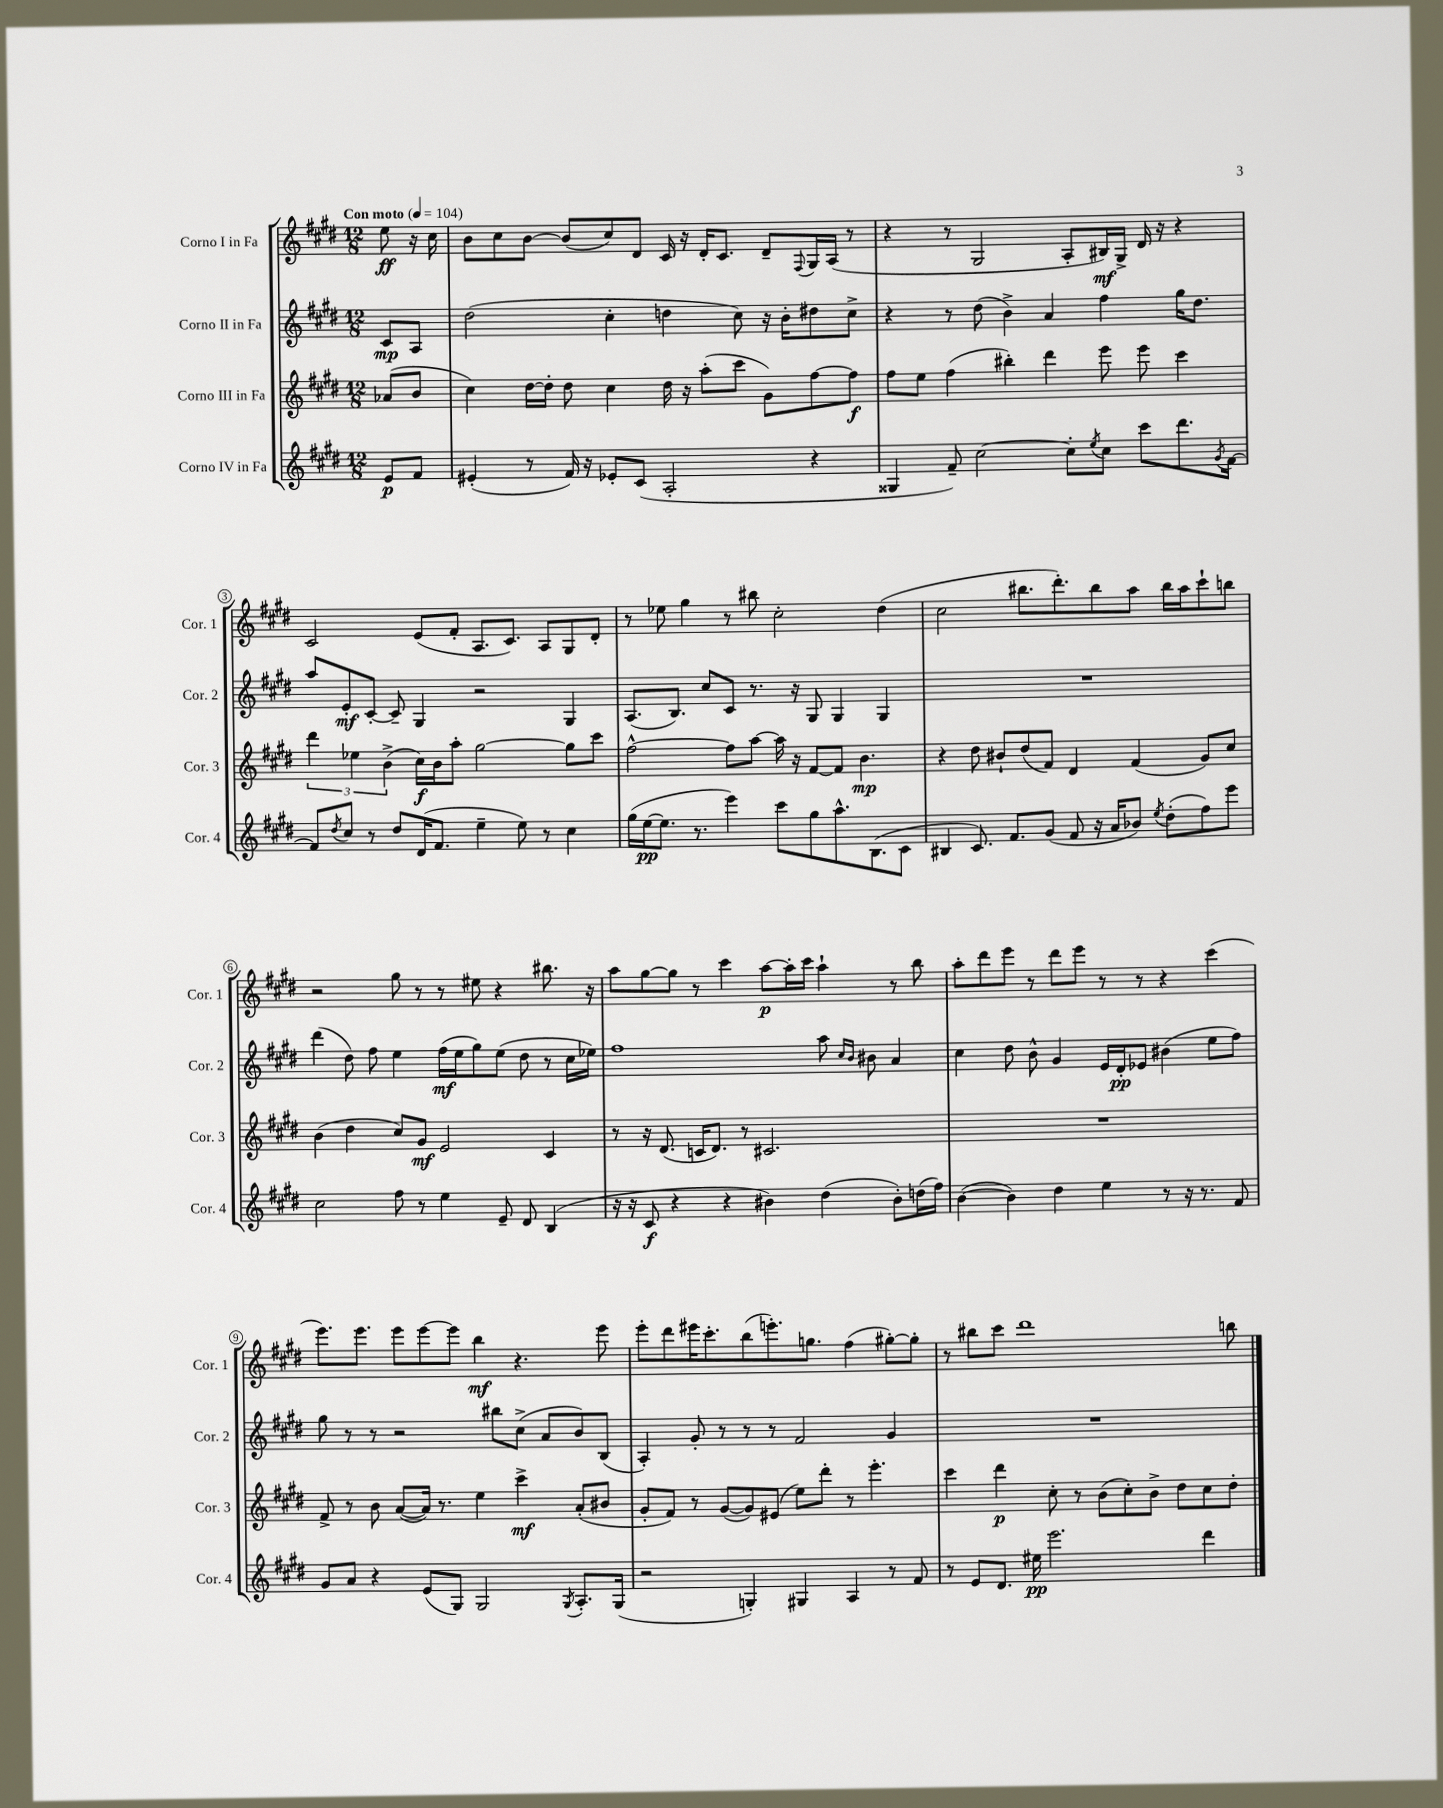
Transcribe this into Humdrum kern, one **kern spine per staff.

**kern	**kern	**kern	**kern
*staff4	*staff3	*staff2	*staff1
*clefG2	*clefG2	*clefG2	*clefG2
*k[f#c#g#d#]	*k[f#c#g#d#]	*k[f#c#g#d#]	*k[f#c#g#d#]
*M12/8	*M12/8	*M12/8	*M12/8
*MM104	*MM104	*MM104	*MM104
8e/L	(8a-/L	8c#/L	8ee\
8f#/J	8b/J	8A/J	16r
.	.	.	16cc#\
=	=	=	=
(4e#'/	4cc#\)	(2dd#\	8b\L
.	.	.	8cc#\
8r	[16dd#\LL	.	[8b\J
.	16dd#'\]JJ	.	.
16f#/)	8dd#\	.	(8b/]L
16r	.	.	.
8e-'/L	4cc#\	4cc#'\	8cc#/)
(8c#/J	.	.	8d#/J
2A'/	16dd#\	4dd\	16c#/
.	16r	.	16r
.	(8aa'\L	.	16d#'/LK
.	.	.	8.c#/J
.	8ccc#\J	8cc#\)	.
.	8g#\L)	16r	8d#~/L
.	.	16b'\LK	.
.	.	.	8qqF#/
4r	[8ff#\	8dd#\	16G#/L
.	.	.	(16A/JJ
.	8ff#\]J	8cc#^\J	8r
=	=	=	=
4G##/	8ff#\L	4r	4r
.	8ee\J	.	.
8f#~/)	(4ff#\	8r	8r
[2cc#\	.	(8dd#\	2G#/
.	4bb#'\)	4b^\)	.
.	4ddd#\	4a/	.
8cc#'\]L	.	.	8A'/L
8qee/	.	.	.
8cc#\J	8eee\	4ff#\	16B#/L)
.	.	.	16G#^/JJ
8ccc#\L	8eee\	.	16d#/
.	.	.	16r
8.ddd#\	4ccc#\	16gg#\LK	4r
.	.	8.dd#\J	.
8qg#/	.	.	.
[16f#\Jk	.	.	.
=	=	=	=
8f#/]L	6ddd#\	8aa/L	2c#/
8qdd#/	.	.	.
8cc#/J	.	8e'/	.
.	6ee-\	.	.
8r	.	[8c#'/J	.
.	(6b^\	.	.
8dd#/L	.	8c#~/]	.
(16d#/K	16cc#\LL)	4G#/	(8e/L
8.f#/J	16b\J	.	.
.	8aa'\J	.	8f#'/J
4ee~\	[2gg#\	2r	8.A/L
.	.	.	8.c#/J)
8ee\)	.	.	.
8r	.	.	8A/L
4cc#\	8gg#\]L	4G#/	8G#/
.	8ccc#\J	.	8d#'/J
=	=	=	=
(16gg#\LL	[2ff#^^\	(8.A/L	8r
[16ee\J	.	.	.
8.ee\]J	.	.	8ee-\
.	.	8.B/J)	.
.	.	.	4gg#\
8.r	.	.	.
.	.	8cc#/L	.
4eee\)	8ff#\]L	8c#/J	8r
.	[8aa\J	8.r	8bb#\
8ccc#\L	16aa\]	.	2cc#'\
.	16r	16r	.
8gg#\	[8f#/L	8G#/	.
8.aa^^\	8f#/]J	4G#/	.
.	4.b\	.	.
(8.B\	.	.	.
.	.	4G#/	(4dd#\
8c#\J	.	.	.
=	=	=	=
4B#/	4r	1.r	2cc#\
8.c#/)	8dd#\	.	.
.	8b#`/L	.	.
8.f#/L	.	.	.
.	(8dd#/	.	8.bb#\L
(8g#/J	8f#/J)	.	.
.	.	.	8.ddd#'\)
8f#/	4d#/	.	.
16r	.	.	8bb#\
16a/LK	.	.	.
8b-/J)	(4f#/	.	8aa\J
8qee/	.	.	.
(8dd#'\L	.	.	16bb#\LL
.	.	.	16aa\J
8ff#\)	8g#/L)	.	8ccc#`\
8eee\J	8cc#/J	.	8bb\J
=	=	=	=
2cc#\	(4b\	(4ddd#\	2r
.	4dd#\	8dd#\)	.
.	.	8ff#\	.
8ff#\	8cc#/L)	4ee\	8gg#\
8r	8g#/J	.	8r
4ee\	2e/	(16ff#\LL	8r
.	.	16ee\J	.
.	.	8gg#\)	8ee#\
8e~/	.	(8ee\J	4r
8d#/	.	8dd#\	.
(4B/	4c#/	8r	8.bb#\
.	.	16cc#\LL	.
.	.	16ee-\JJ)	16r
=	=	=	=
16r	8r	1ff#	8aa\L
16r	.	.	.
8c#/	16r	.	[8gg#\
.	(8.d#/	.	.
4r	.	.	8gg#\]J
.	16c/LK	.	8r
.	8.d#/J)	.	.
4r	.	.	4ccc#\
.	8r	.	.
4b#\)	2.c#/	.	[8aa\L
.	.	.	16aa'\]L
.	.	.	16ccc#\JJ
(4dd#\	.	8aa\	4aa`\
.	.	16qqcc#/LL	.
.	.	16qqb/JJ	.
.	.	8b#\	.
8b#'\L)	.	4a/	8r
(16dd\L	.	.	8bb\
16ff#\JJ)	.	.	.
=	=	=	=
([4b\	1.r	4cc#\	8aa'\L
.	.	.	8ddd#\
4b\])	.	8dd#\	8eee\J
.	.	8b^^\	8r
4dd#\	.	4g#/	8ddd#\L
.	.	.	8eee\J
4ee\	.	16e/LL	8r
.	.	16d#'/J	.
.	.	8e-/J	8r
8r	.	(4b#\	4r
16r	.	.	.
8.r	.	.	.
.	.	8ee\L	(4ccc#\
8f#/	.	8ff#\J)	.
=	=	=	=
8g#/L	8f#^/	8gg#\	8.eee\L)
8a/J	8r	8r	.
.	.	.	8.eee\J
4r	8b\	8r	.
.	([8a/L	2r	8eee\L
(8e/L	16a/]Jk)	.	[8eee\
.	8.r	.	.
8G#/J)	.	.	8eee\]J
2G#/	4ee\	.	4bb\
.	.	8bb#\L	.
.	4ccc#^\	(8cc#^\J	4.r
.	.	8a/L	.
8qG#/	.	.	.
8.A'/L	(8a'/L	8b/)	.
.	8b#/J	(8B/J	8eee\
(16G#/Jk	.	.	.
=	=	=	=
2r	8g#'/L	4A'/)	8eee'\L
.	8f#/J)	.	8ddd#\
.	8r	8g#'/	16eee#\K
.	.	.	8.ccc#'\
.	([8g#/L	8r	.
4G'/)	8g#/])	8r	(8bb\
.	(8e#/J	8r	8.eee'\)
4G#/	8ee\L)	2f#/	.
.	.	.	8.gg\J
.	8ddd#'\J	.	.
4A/	8r	.	(4ff#\
.	4.eee'\	.	.
8r	.	4g#/	[8gg#'\L)
8f#/	.	.	8gg#'\]J
=	=	=	=
8r	4ccc#\	1.r	8r
8e/L	.	.	8bb#\L
8.d#/J	4ddd#\	.	8ccc#\J
.	.	.	1ddd#
16ee#\	.	.	.
2.eee\	8cc#'\	.	.
.	8r	.	.
.	(8b\L	.	.
.	8cc#'\)	.	.
.	8b^\J	.	.
.	8dd#\L	.	.
4ddd#\	8cc#\	.	.
.	8dd#'\J	.	8bb\
==	==	==	==
*-	*-	*-	*-
